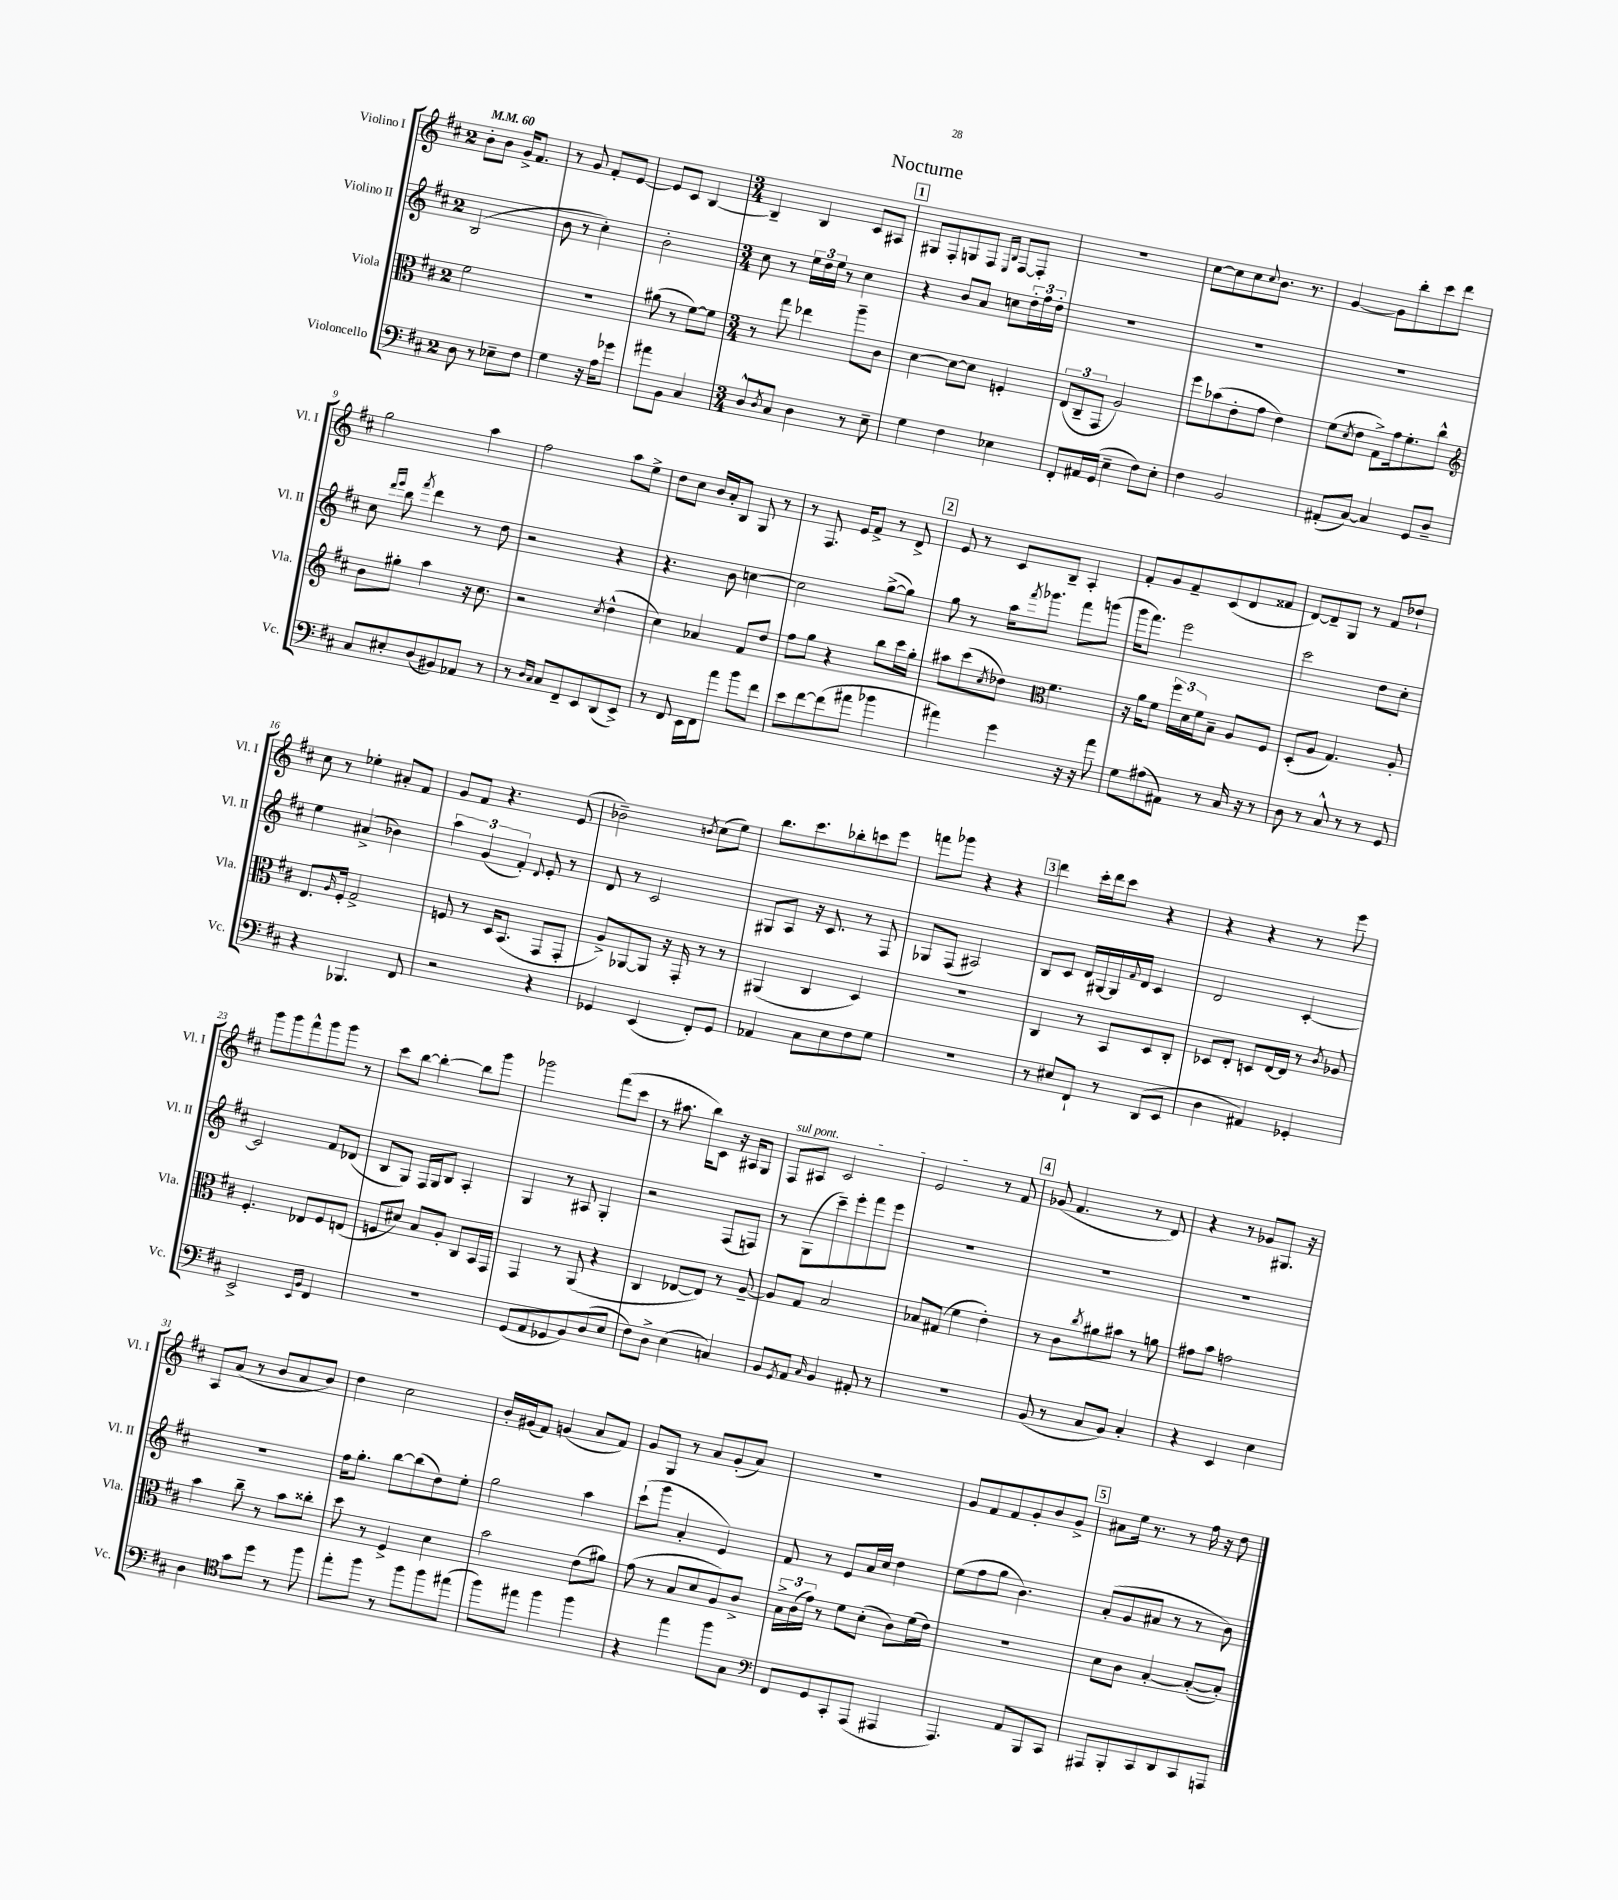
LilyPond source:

\header { title = "Nocturne" }
<<
\new StaffGroup <<
\new Staff = "s0" \with { instrumentName = "Violino I" shortInstrumentName = "Vl. I" } {
    \clef treble \key d \major \once \override Staff.TimeSignature.style = #'single-digit \time 2/4 \tempo 4 = 60
    b'8-. b'8 g'16-> fis'8. |
    r8 g'8 fis'8-. e'8~ |
    e'8 cis'8 b4~ |
    \numericTimeSignature \time 3/4 b4-- b4 cis'8 ais8 |
    \mark \markup { \box "1" } gis8 fis8-. g8 fis8 \grace { e16 b16 } fis8~ fis8-. |
    R2. |
    cis''8~ cis''8 cis''8 \appoggiatura { cis''8 } b'8. r8. |
    g'4~ g'8 b''8-. cis'''8 d'''8 |
    g''2 a''4 |
    fis''2 a''8 e''8-> |
    d''8 cis''8 b'16 a'16-. b8 g8 r8 |
    r8 fis8. e'16 fis'8-> r8 d'8-> |
    \mark \markup { \box "2" } e'8 r8 cis'8 b8-- a4-. |
    fis'8-. g'8 fis'8-- cis'8( d'8 fisis'8 |
    d'8~) d'8-- g8 r8 fis'8 des''8-! |
    cis''8 r8 ees''4-. ais'8-. fis'8 |
    g'8 fis'8 r4. e'8( |
    bes'2--) \acciaccatura { b'8 } cis''8( e''8) |
    b''8. cis'''8. bes''8-. c'''8 e'''8 |
    f'''8 ges'''8 r4 r4 |
    \mark \markup { \box "3" } d'''4 cis'''16-. d'''16 cis'''8 r4 |
    r4 r4 r8 e'''8 |
    g'''8 g'''8 fis'''8-^ g'''8 g'''8 r8 |
    cis'''8 b''8~ b''4~-. b''8 g'''8 |
    ges'''2 fis'''8( cis'''8 |
    r8 ais''8. b''16) cis'8 r16 ais16 g8 |
    \once \override TextSpanner.bound-details.left.text = \markup { \italic "sul pont." } fis8\startTextSpan ais8 cis'2 |
    e'2\stopTextSpan r8 fis'8 |
    \mark \markup { \box "4" } ges'8( fis'4. r8 d'8) |
    r4 r8 ges'8 gis8. r16 |
    a8 a'8( r8 b'8 a'8 b'8) |
    d''4 cis''2 |
    b'16-. gis'16( fis'8) g'4( a'8 fis'8) |
    g'8 g8 r8 a'8 g'8-.( a'8) |
    R2. |
    g'8 fis'8 fis'8 g'8-. b'8 g'8-> |
    \mark \markup { \box "5" } ais'8 e''16 r8. r8 fis''16 r16 d''8 \bar "|." |
}
\new Staff = "s1" \with { instrumentName = "Violino II" shortInstrumentName = "Vl. II" } {
    \clef treble \key d \major \once \override Staff.TimeSignature.style = #'single-digit \time 2/4
    b2( |
    b'8 r8 cis''4-.) |
    b'2-. |
    \numericTimeSignature \time 3/4 cis''8 r8 \tuplet 3/2 { e''16 d''16 e''16 } r8 cis''4 |
    \mark \markup { \box "1" } r4 b'8 a'8 c''8 \tuplet 3/2 { d''16-. fis''16 d''16-. } |
    R2. |
    R2. |
    R2. |
    cis''8 \grace { d'''16 e'''16 } b''8 \acciaccatura { fis'''8 } d'''4 r8 d''8 |
    r2 r4 |
    r4. b'8 c''4~ |
    c''2 g''8~->( g''8) |
    \mark \markup { \box "2" } g''8 r8 a''16 \acciaccatura { fis'''8 } ges'''8. fis'''8 g'''8( |
    g'''16 fis'''8.) e'''2 |
    cis'''2 d''8 cis''8-. |
    e''4 ais'4->( bes'4) |
    \tuplet 3/2 { a''4 g'4( fis'4-.) } \appoggiatura { d'8 } e'8-. r8 |
    d'8 r8 cis'2 |
    gis8 a8 r16 cis'8. r8 fis8 |
    ges8 fis8( ais2) |
    \mark \markup { \box "3" } b8 cis'8 d'16 gis16~ gis16 \appoggiatura { fis'8 } d'16 cis'4 |
    d'2 cis'4~-. |
    cis'2 fis'8 des'8( |
    b8 g8) fis16 g16 b8 a4-. |
    g4 r8 ais8 g4-. |
    r2 fis8( f8) |
    r8 g8( cis'''8--) e'''8-. fis'''8 e'''8 |
    R2. |
    \mark \markup { \box "4" } R2. |
    R2. |
    R2. |
    fis''16 g''8.-. b''8~ b''8( d''8) e''8-. |
    g''2 a''4 |
    cis'''8-!( g'''8 a'4-. e'4) |
    fis'8 r8 e'8 a'16 cis''16 d''4 |
    e''8( fis''8 g''8 b'4.) |
    \mark \markup { \box "5" } a'8-.( g'8 ais'8 r8 r8 b'8) \bar "|." |
}
\new Staff = "s2" \with { instrumentName = "Viola" shortInstrumentName = "Vla." } {
    \clef alto \key d \major \once \override Staff.TimeSignature.style = #'single-digit \time 2/4
    fis'2 |
    R2 |
    ais'8( r8 fis'8~) fis'8 |
    \numericTimeSignature \time 3/4 r8 g''8 ees''4 a''8-- cis'8 |
    \mark \markup { \box "1" } d'4~ d'8~ d'8 f4-. |
    \tuplet 3/2 { e8( cis8-- g,8 } a2) |
    fis''8 bes'8( e'8-. g'8 e'4) |
    fis'8( \acciaccatura { d'8 } e'8 g8->) g'16 fis'8.-. cis''8-^ |
    \clef treble b'8 gis''8-. a''4 r16 cis''8. |
    r2 \acciaccatura { cis''8 } d''4-^( |
    cis''4) aes'4 fis'8 d''8 |
    fis''8 g''8 r4 b''8 cis'''16 g''16-. |
    \mark \markup { \box "2" } ais''8 cis'''8( \acciaccatura { cis''8 } des''8) \clef alto fis'4. |
    r16 a'16 fis'8 \tuplet 3/2 { fis''16 d'16 fis'16 } b8-- a8 fis8 |
    d8-.( a8 g4.) a8-. |
    e8. \grace { a16 } fis16-. g2-> |
    f8 r8 d16 b,8.( g,8 g,8-. |
    a8->) aes,8~ aes,8 r16 g,16-. r8 r8 |
    ais,4( cis4 d4) |
    R2. |
    \mark \markup { \box "3" } cis4 r8 b,8 d8 cis8-. |
    des8 e8-. d8 e16~ e16 r8 \acciaccatura { cis'8 } aes8 |
    fis4.-. ees8 fis8 e8( |
    f8 dis'8) b8 a8-. cis8 b,16 g,16 |
    g,4 r8 a,8( r4 |
    cis4 ees8~ ees8) r8 a8~-- |
    a8 g8 b2 |
    bes8 gis8( fis'4 e'4-.) |
    \mark \markup { \box "4" } r8 cis'8 \acciaccatura { cis''8 } ais'8 bis'8 r8 a'8 |
    gis'8 b'8 g'2 |
    b'4 cis''8-- r8 b'8 cisis''8-. |
    d''8 r8 fis4-> d'4 |
    b'2 e'8( ais'8) |
    g'8( r8 b8 d'8 a8) cis'8-> |
    \tuplet 3/2 { b16-> cis'16( g'16) } r8 fis'8 d'8-.( cis'8) fis'16( e'16) |
    R2. |
    \mark \markup { \box "5" } d'8 cis'8 b4~-. b8~-.( b8-.) \bar "|." |
}
\new Staff = "s3" \with { instrumentName = "Violoncello" shortInstrumentName = "Vc." } {
    \clef bass \key d \major \once \override Staff.TimeSignature.style = #'single-digit \time 2/4
    d8 r8 ees8-- fis8 |
    g4 r16 a16 ges'8 |
    ais'8 b,8 cis4 |
    \numericTimeSignature \time 3/4 d8-^ \acciaccatura { d8 } cis8 d4 r8 e8-- |
    \mark \markup { \box "1" } g4 fis4 ees4 |
    fis,8-. ais,16 g,16( e4-- fis8) e8-. |
    fis4 b,2 |
    ais,8-.( cis8~) cis4 g,8 d8-- |
    cis8 eis8-. d8( bis,8) aes,8 r8 |
    r8 \grace { d16 cis16 } cis8 fis,8-- e,8 d,8( e,8->) |
    r8 fis,8 e,16 fis,16 a'8 b'8 fis'8 |
    e'8 fis'8~ fis'8( ais'8 bes'4 |
    \mark \markup { \box "2" } ais'4) g'4 r16 r16 ais'8 |
    g8 ais8( ais,8) r8 cis16 r16 r8 |
    d8 r8 cis8-^ r8 r8 g,8 |
    r4 bes,,4. fis,8 |
    r2 r4 |
    ges,4 e,4( fis,8-.) ges,8 |
    aes,4 cis8 e8 fis8 g8 |
    R2. |
    \mark \markup { \box "3" } r8 eis8 fis,8-! r8 d,8( e,8 |
    d4 ais,4) ges,4-. |
    e,2-> \grace { e,16 b,16 } fis,4 |
    R2. |
    g,8( a,8 ges,8 b,8) d8( e8 |
    fis8) d8-> e4( c4) |
    b,8 \acciaccatura { g,8 } a,8 \grace { cis16 } b,4 ais,8-. r8 |
    R2. |
    \mark \markup { \box "4" } b,8( r8 cis8 b,8) cis4-. |
    r4 e,4 e4 |
    d4 \clef tenor g'8 d''8 r8 fis''8 |
    e''8-. fis''8 r8 fis''8 fis''8 eis''8( |
    fis''8) eis''8 fis''4 fis''4 |
    r4 e''4 fis''8 g8 |
    \clef bass fis,8 g,8 cis,8-. a,,8( ais,,4 |
    a,,4.) a,8 b,,8 cis,8 |
    \mark \markup { \box "5" } ais,,8 b,,8-. cis,8 d,8 cis,8 a,,8 \bar "|." |
}
>>
>>
